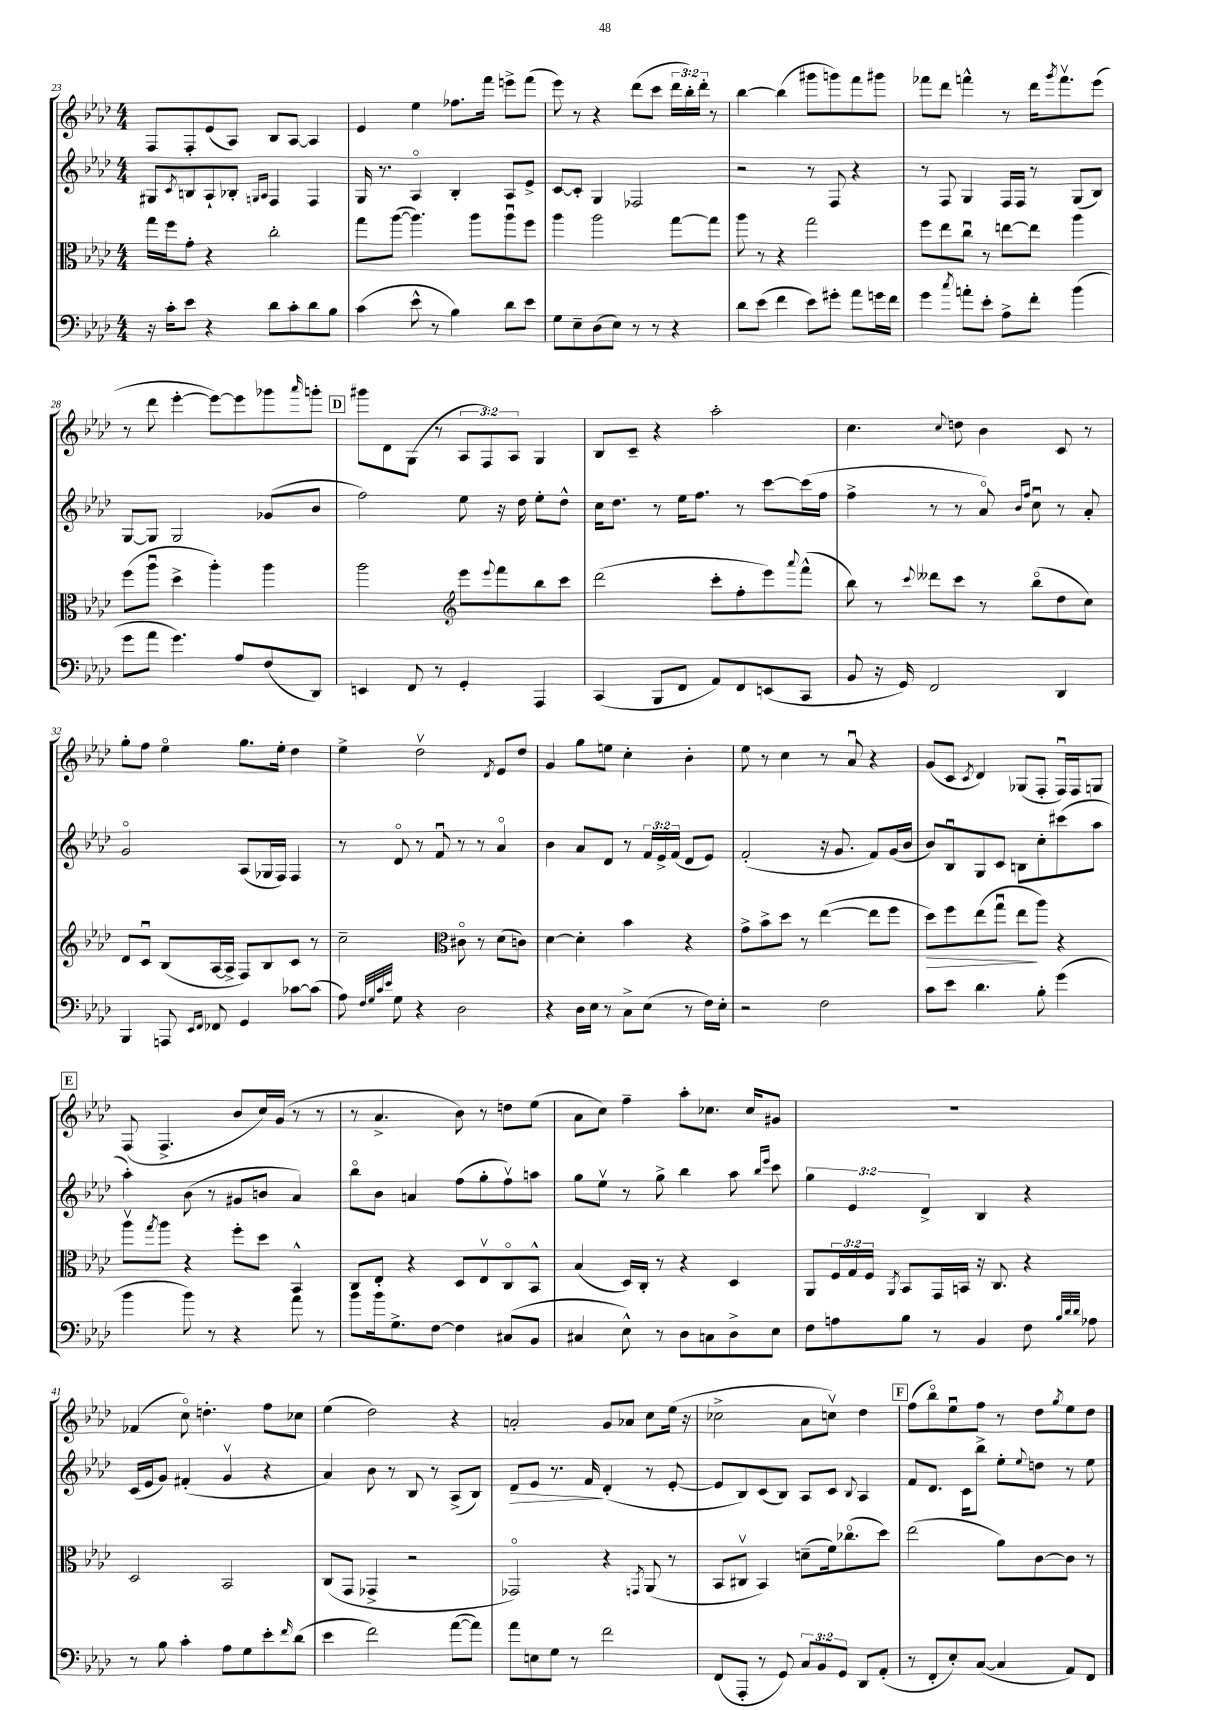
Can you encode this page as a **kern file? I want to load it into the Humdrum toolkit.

**kern	**kern	**dynam	**kern	**dynam	**kern
*part4	*part3	*part3	*part2	*part2	*part1
*staff4	*staff3	*staff3	*staff2	*staff2	*staff1
*clefF4	*clefC3	*	*clefG2	*	*clefG2
*k[b-e-a-d-]	*k[b-e-a-d-]	*	*k[b-e-a-d-]	*	*k[b-e-a-d-]
*M4/4	*M4/4	*	*M4/4	*	*M4/4
=23	=23	=23	=23	=23	=23
16r	16gg\LL	.	8G#X/L	.	8F/L
16c'\KL	16ff\J	.	.	.	.
.	.	.	8qc/	.	.
8e-\J	8g'\J	.	8Bn/	.	8F'/
4r	4r	.	8A-`/	.	(8e-/
.	.	.	8B-X'/J	.	8A-/J)
.	.	.	16qqGn/LL	.	.
.	.	.	16qqA-/JJ	.	.
8d-\L	2cc'\	.	4F/	.	8B-/L
8c'\	.	.	.	.	[8A-/J
8d-\	.	.	4F/	.	4A-/]
8B-\J	.	.	.	.	.
=24	=24	=24	=24	=24	=24
(4c\	8gg\L	.	16G/	.	4e-/
.	.	.	8.r	.	.
.	([8aa-\J	.	.	.	.
8e-^^\	4.aa-\])	.	4A-/	.	4ee-\
8r	.	.	.	.	.
4B-\)	.	.	4B-'/	.	8.ff-X\L
.	8aa-\L	.	.	.	.
.	.	.	.	.	16fff\Jk
8d-\L	8aa-u\	.	8A-/L	.	8eeen^\L
8e-\J	8ff\J	.	8e-^/J	.	(8fff\J
=25	=25	=25	=25	=25	=25
8G\L	4aa-\	.	[8c/L	.	8eee-\)
8E-~\	.	.	8c'/J]	.	8r
(8D-\	2aa-\	.	4G/	.	4r
8E-\J)	.	.	.	.	.
8r	.	.	2F-X/	.	(8ddd-\L
8r	.	.	.	.	8ccc\J
4r	[8gg\L	.	.	.	24ddd-\LL
.	.	.	.	.	24bb-'\)
.	.	.	.	.	24ddd-'\JJ
.	8gg\J]	.	.	.	8r
=26	=26	=26	=26	=26	=26
8d-\L	8aa-\	.	2r	.	[4bb-\
(8e-\J	8r	.	.	.	.
4f\	4r	.	.	.	(4bb-\]
8e-\L)	2gg\	.	8r	.	8ggg#X\L
8g#X'\J	.	.	8F/	.	8gggn\)
8a-\L	.	.	4r	.	8fff\
16gn\L	.	.	.	.	8ggg#X\J
16f\JJ	.	.	.	.	.
=27	=27	=27	=27	=27	=27
4g\	8ff\L	.	8r	.	8fff-X\L
.	8ee-\	.	8F/	.	8ddd-\J
8qcc/	.	.	.	.	.
8an'\L	8ccu\J	.	4G/	.	4fffn^^\
8e-'\J	8r	.	.	.	.
8A-^\L	[8een\L	.	16F/LL	.	8r
.	.	.	16F/JJ	.	.
8f'\J	8ee\J]	.	8r	.	16ddd-\KL
.	.	.	.	.	8qggg/
.	.	.	.	.	8.fffv\
(4b-\	4aa-\	.	(8G/L	.	.
.	.	.	8B-/J)	.	(8eee-\J
!!LO:LB:g=z
=28	=28	=28	=28	=28	=28
8g\L	(8ff\L	.	[8G/L	.	8r
8a-\J	8aa-u\J	.	8G/J]	.	8ddd-\
4.g\)	4dd-^\	.	2G/	.	[4eee-'\
.	4aa-'\)	.	.	.	8eee-\L_)
8A-/L	.	.	.	.	8eee-\]
(8F/	4aa-\	.	(8g-X/L	.	8ggg-X\
.	.	.	.	.	16qqaaa-/
8DD-/J)	.	.	8b-/J	.	8gggn'\J
!!LO:REH:place=s1:t=D
=29	=29	=29	=29	=29	=29
4EEn/	2aa-\	.	2ff\)	.	8ggg#X\L
.	.	.	.	.	8d-\
8FF/	.	.	.	.	(8G\J
8r	.	.	.	.	8r
*	*clefG2	*	*	*	*
4GG'/	8eee-\L	.	8ee-\	.	12A-/L
.	.	.	.	.	12F/)
.	8qqeee-/	.	.	.	.
.	8fff\	.	16r	.	.
.	.	.	.	.	12A-/J
.	.	.	16dd-\	.	.
4AAA-/	8bb-\	.	8ee-'\L	.	4G/
.	8ccc\J	.	8dd-^^\J	.	.
=30	=30	=30	=30	=30	=30
(4CC/	(2ddd-\	.	16cc\KL	.	8B-/L
.	.	.	8.dd-\J	.	.
.	.	.	.	.	8c~/J
8BBB-/L	.	.	8r	.	4r
8FF/J	.	.	16ee-\KL	.	.
.	.	.	8.ff\J	.	.
8AA-/L)	8ccc'\L	.	.	.	2aa-'\
8FF/	8ff'\	.	8r	.	.
(8EEn/	8eee-\)	.	[8ccc\L	.	.
.	8qqaaa-/	.	.	.	.
8CC/J	(8fff^^\J	.	(16ccc\L]	.	.
.	.	.	16ff\JJ	.	.
=31	=31	=31	=31	=31	=31
8BB-/	8bb-\)	.	4ff^\	.	4.cc\
16r	8r	.	.	.	.
16GG/)	.	.	.	.	.
.	8qqccc/	.	.	.	.
2FF/	8ddd--X\L	.	8r	.	.
.	.	.	.	.	8qqcc/
.	8ccc\J	.	8r	.	8ddn\
.	8r	.	8a-/)	.	4b-\
.	.	.	16qqb-/LL	.	.
.	.	.	16qqff/JJ	.	.
.	(8bb-\L	.	8ccu\	.	.
4DD-/	8dd-\	.	8r	.	8c/
.	8cc\J)	.	8a-'/	.	8r
!!LO:LB:g=z
=32	=32	=32	=32	=32	=32
4BBB-/	8d-/L	.	2g/	.	8gg'\L
.	8cu/J	.	.	.	8ff\J
8AAAn/	(8B-/L	.	.	.	4ee-\
16qqEE-/LL	.	.	.	.	.
16qqFF/JJ	.	.	.	.	.
8FF-X/	[16A-/L	.	.	.	.
.	16A-^/JJ]	.	.	.	.
4GG/	8F/L)	.	(8A-/L	.	8.gg\L
.	8B-/	.	16G-X/L	.	.
.	.	.	16F/JJ)	.	16ee-'\Jk
[8c-X\L	8c/J	.	4F/	.	4dd-\
(8c-\J]	8r	.	.	.	.
=33	=33	=33	=33	=33	=33
8A-\)	2cc~\	.	8r	.	4ee-^\
32qqF/LLL	.	.	.	.	.
32qqG/	.	.	.	.	.
32qqc/	.	.	.	.	.
32qqe-/JJJ	.	.	.	.	.
8G\	.	.	8d-/	.	.
4r	.	.	8r	.	2dd-v\
.	.	.	8fu/	.	.
*	*clefC3	*	*	*	*
2D-\	8c#X\	.	8r	.	.
.	8r	.	8r	.	.
.	.	.	.	.	8qd-/
.	(8d-\L	.	4a-/	.	8e-/L
.	8cn\J)	.	.	.	8dd-/J
=34	=34	=34	=34	=34	=34
4r	[4d-\	.	4b-\	.	4g/
16D-\LL	4d-'\]	.	8a-/L	.	8gg\L
16E-\JJ	.	.	.	.	.
8r	.	.	8d-/J	.	8een\J
8C^\L	4b-\	.	8r	.	4cc'\
(8E-\J	.	.	24f/LL	.	.
.	.	.	24e-^/	.	.
.	.	.	(24f/JJ	.	.
8r	4r	.	8d-/L	.	4b-'\
16F\LL)	.	.	8e-/J)	.	.
16E-'\JJ	.	.	.	.	.
=35	=35	=35	=35	=35	=35
2r	8g^\L	.	(2f'/	.	8ee-\
.	8b-^\	.	.	.	8r
.	8dd-\J	.	.	.	4cc\
.	8r	.	.	.	.
2F\	([4ee-\	.	16r	.	8r
.	.	.	8.g/	.	.
.	.	.	.	.	8a-u/
.	8ee-\L]	.	8f/L)	.	4r
.	8ff\J	.	(16g/L	.	.
.	.	.	16b-/JJ	.	.
=36	=36	=36	=36	=36	=36
!	!	!LO:HP:b	!	!	!
8c\L	8dd-\L)	>	8b-/L)	.	(8g/L
8e-\J	8ff\	.	8B-u/	.	8c/J
.	.	.	.	.	8qc/
4.d-\	(8ee-\	.	8G/	.	4d-/)
.	8ggu\J	.	8c/J	.	.
.	8ee-\L	.	8Bn\L	.	(8G-X/L
8B-'\	8aa-\J)	]	8cc'\	.	8F'/J
(4g\	4r	.	(8ccc#X\	.	16Fu/LL)
.	.	.	.	.	16F/J
.	.	.	8aa-\J	.	8Gn/J
!!LO:LB:g=z
!!LO:REH:place=s1:t=E
=37	=37	=37	=37	=37	=37
4b-\	8aa-v\L	.	4aa-'\)	.	(8F/
.	8qgg/	.	.	.	.
.	8aa-\J	.	.	.	4.F^/
8b-\)	4r	.	(8b-\	.	.
8r	.	.	8r	.	.
4r	8ff'\L	.	8g#X/L	.	8b-/L
.	8dd-\J	.	8bn/J	.	16cc/L)
.	.	.	.	.	(16g/JJ
8a-\	4BB-^^/	.	4a-/)	.	8r
8r	.	.	.	.	8r
=38	=38	=38	=38	=38	=38
8b-\L	8C/L	.	8bb-\L	.	8r
16b-\k	8E-'/J	.	8b-\J	.	4.a-^/
8.G^\	.	.	.	.	.
.	4r	.	4an/	.	.
[8F\J	.	.	.	.	.
4F\]	8D-/L	.	(8ff\L	.	8b-\)
.	8E-v/	.	8gg'\	.	8r
(8C#X/L	8C/	.	8ffv\)	.	8ddn\L
8BB-/J	8BB-^^/J	.	8aan\J	.	(8ee-\J
=39	=39	=39	=39	=39	=39
4C#X/	(4B-/	.	8gg\L	.	8a-\L
.	.	.	8ee-v\J	.	8cc\J)
8E-^^\)	16D-/LL)	.	8r	.	4ff~\
.	16C'/JJ	.	.	.	.
8r	8r	.	8gg^\	.	.
8D-\L	4r	.	4bb-\	.	8aa-'\L
8Cn\	.	.	.	.	8.cc-X\J
8D-^\	4D-/	.	8aa-\	.	.
.	.	.	.	.	16cc-/KL
.	.	.	16qqbb-/LL	.	.
.	.	.	16qqeee-/JJ	.	.
8E-\J	.	.	8ccc\	.	8g#X/J
=40	=40	=40	=40	=40	=40
8F\L	8AA-/L	.	6gg\	.	1r
8An\	24F/L	.	.	.	.
.	24G/	.	6e-/	.	.
.	24F/JJ	.	.	.	.
.	8qAA-/	.	.	.	.
8B-\J	8BB-/L	.	.	.	.
.	.	.	6d-^/	.	.
8r	16GG/L	.	.	.	.
.	16BBn/JJ	.	.	.	.
4BB-/	16r	.	4B-/	.	.
.	8.C/	.	.	.	.
8F\	4r	.	4r	.	.
32qqB-/LLL	.	.	.	.	.
32qqd-/	.	.	.	.	.
32qqd-/JJJ	.	.	.	.	.
8A-X\	.	.	.	.	.
!!LO:LB:g=z
=41	=41	=41	=41	=41	=41
8r	2D-/	.	(16c/LL	.	(4f-X/
.	.	.	16e-/J	.	.
8B-\	.	.	8g/J)	.	.
4c'\	.	.	(4f#X'/	.	8cc\)
.	.	.	.	.	4.ddn'\
8A-\L	2BB-/	.	4gv/	.	.
8G\	.	.	.	.	.
8e-'\	.	.	4r	.	8ff\L
16qqf/	.	.	.	.	.
(8d-\J	.	.	.	.	8cc-X\J
=42	=42	=42	=42	=42	=42
4e-\	(8C/L	.	4a-/)	.	(4ee-\
.	8GG/J	.	.	.	.
2f\)	4GG-X^/	.	8b-\	.	2dd-\)
.	.	.	8r	.	.
.	2r	.	8B-/	.	.
.	.	.	8r	.	.
([8a-\L	.	.	(8A-^/L	.	4r
8a-\J])	.	.	8B-/J)	.	.
=43	=43	=43	=43	=43	=43
!	!	!	!	!LO:HP:b	!
8a-\L	2GG-X/)	.	8d-/L	>	2an'/
8En\	.	.	8e-/J	.	.
8G\J	.	.	8.r	.	.
8r	.	.	.	.	.
.	.	.	16f/	.	.
2f\	4r	.	(4d-'/	]	8g/L
.	.	.	.	.	8a-X/J
.	8qGGn/	.	.	.	.
.	(8AA-/	.	8r	.	8cc\L
.	8r	.	[8e-'/	.	(16ee-\Jk
.	.	.	.	.	16r
=44	=44	=44	=44	=44	=44
(8FF/L	8BB-/L	.	8e-/L]	.	2cc-X^\
8AAA-'/J	8C#Xv/J	.	8B-/)	.	.
8r	4BB-/)	.	(8c/	.	.
8GG/)	.	.	8B-/J)	.	.
12C/L	(8dn~\L	.	8A-/L	.	8a-\L
12BB-/	.	.	.	.	.
.	16f\k)	.	8c/J	.	8ccnv\J)
12GG/J	.	.	.	.	.
.	(8.cc-X\	.	.	.	.
.	.	.	8qqB-/	.	.
8DD-/L	.	.	4A-/	.	4dd-\
(8AA-'/J	8dd-\J)	.	.	.	.
!!LO:REH:place=s1:t=F
=45	=45	=45	=45	=45	=45
8r	(2ee-\	.	8f/L	.	(8ff\L
8FF'/L	.	.	8.d-/J	.	8bb-\)
8E-'/)	.	.	.	.	8ee-u\
.	.	.	16c\KL	.	.
([8C/J	.	.	8bb-^\J	.	8ff\J
4C/]	8a-\L)	.	8ee-'\L	.	8r
.	.	.	8qqee-/	.	.
.	[8c\	.	8ddn\J	.	8dd-\L
.	.	.	.	.	8qgg/
8AA-/L)	8c\J]	.	8r	.	8ee-\
8FF/J	8r	.	8ee-\	.	8dd-\J
==	==	==	==	==	==
*-	*-	*-	*-	*-	*-
